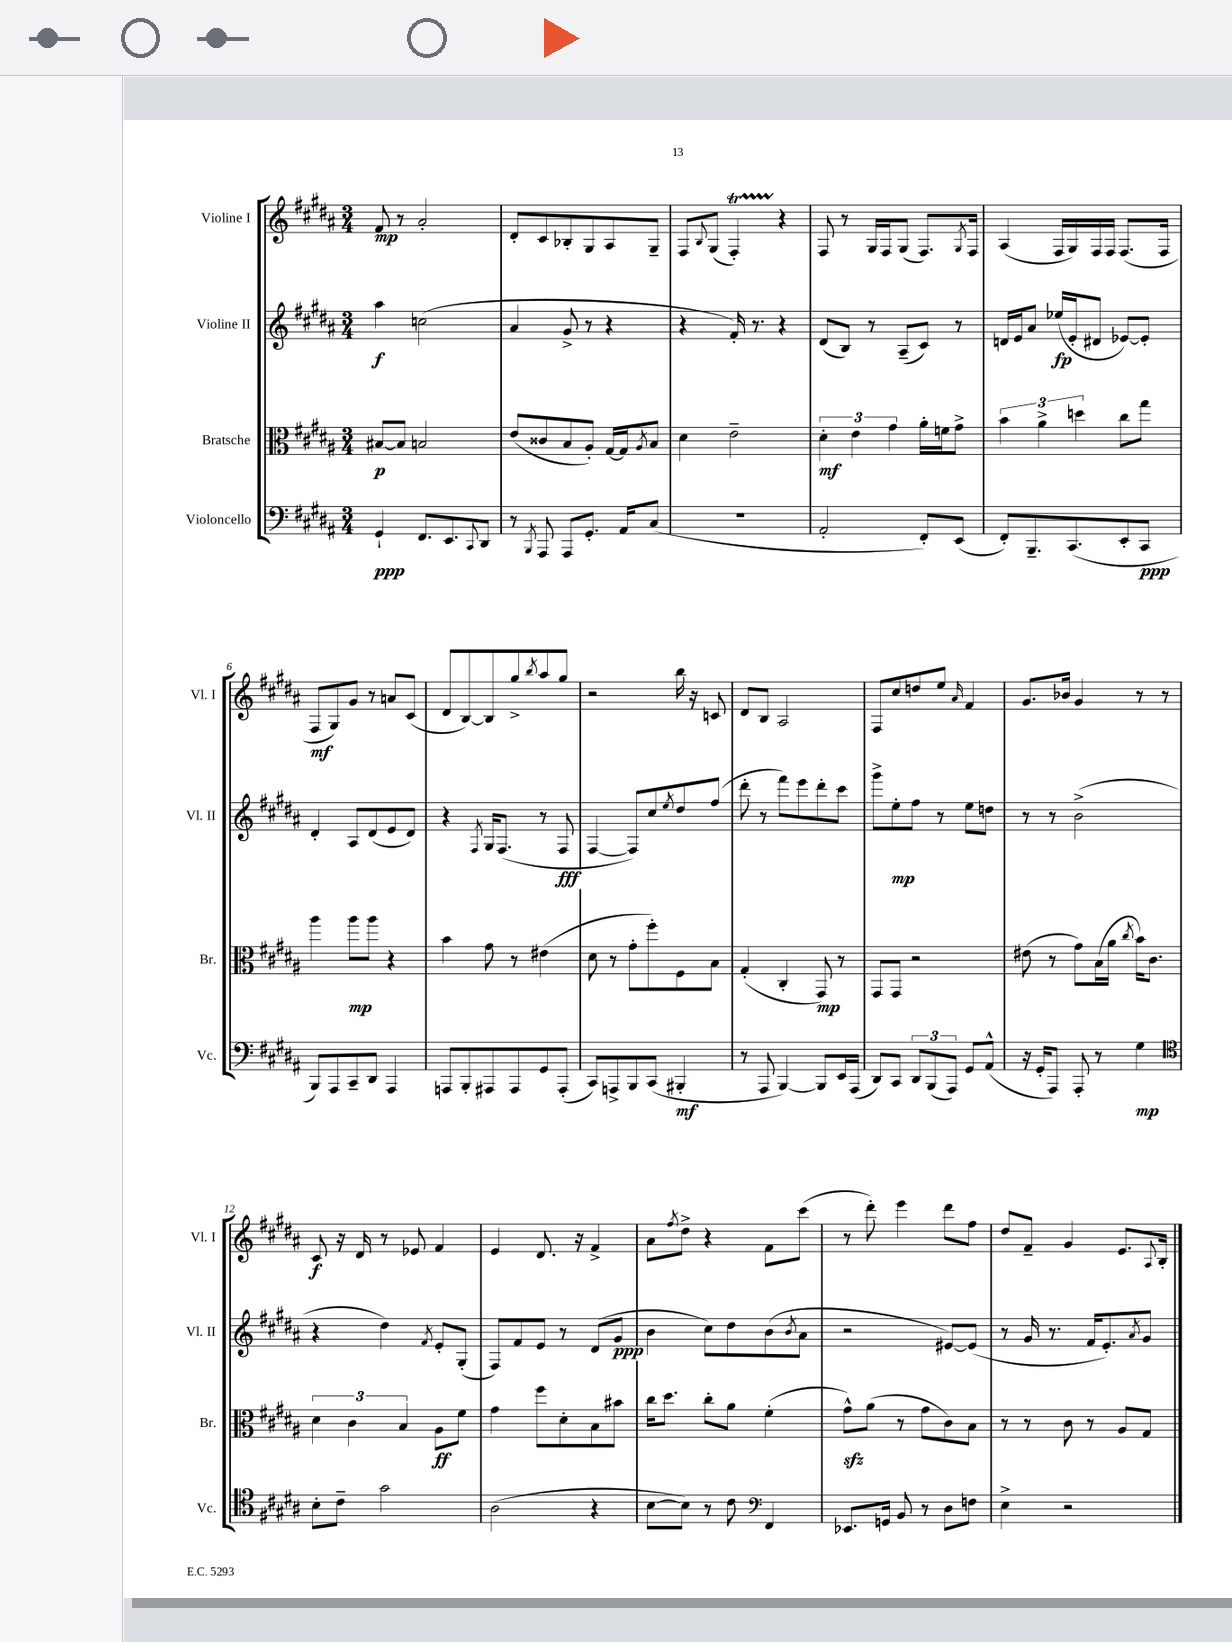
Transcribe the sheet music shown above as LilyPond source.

<<
\new StaffGroup <<
\new Staff = "s0" \with { instrumentName = "Violine I" shortInstrumentName = "Vl. I" } {
    \clef treble \key b \major \numericTimeSignature \time 3/4
    fis'8\mp r8 ais'2-. |
    dis'8-. cis'8 bes8-. gis8 ais8 gis8-- |
    fis8 \appoggiatura { b8 } gis8( fis4-.\startTrillSpan) r4\stopTrillSpan |
    fis8 r8 gis16 fis16 gis8( fis8.) \acciaccatura { gis8 } fis16 |
    ais4( fis16 gis16) fis16 fis16 fis8.( fis16 |
    fis8\mf gis8) gis'8 r8 a'8 cis'8( |
    dis'8 b8~) b8 gis''8-> \acciaccatura { b''8 } ais''8 gis''8 |
    r2 b''16 r16 c'8 |
    dis'8 b8 ais2 |
    fis8 cis''8 d''8 e''8 \grace { ais'16 } fis'4 |
    gis'8. bes'16 gis'4 r8 r8 |
    cis'8\f r16 dis'16 r8 ees'8 fis'4 |
    e'4 dis'8. r16 fis'4-> |
    ais'8 \acciaccatura { fis''8 } dis''8-> r4 fis'8 cis'''8( |
    r8 dis'''8-.) e'''4 dis'''8 fis''8 |
    dis''8 fis'8-- gis'4 e'8. \appoggiatura { ais8 } b16-. \bar "|." |
}
\new Staff = "s1" \with { instrumentName = "Violine II" shortInstrumentName = "Vl. II" } {
    \clef treble \key b \major \numericTimeSignature \time 3/4
    ais''4\f c''2( |
    ais'4 gis'8-> r8 r4 |
    r4 fis'16-.) r8. r4 |
    dis'8( b8) r8 ais8--( cis'8) r8 |
    d'16 e'16 ais'8 ees''16\fp( e'16-. dis'8 ees'8~) ees'8-. |
    dis'4-. ais8 dis'8( e'8 dis'8) |
    r4 \acciaccatura { fis8 } gis16 fis8.( r8 fis8\fff |
    fis4~ fis8) cis''8 \acciaccatura { e''8 } dis''8 fis''8( |
    dis'''8-. r8 fis'''8) e'''8 dis'''8-. cis'''8 |
    gis'''8-> e''8-.\mp fis''8 r8 e''8 d''8 |
    r8 r8 b'2->( |
    r4 dis''4) \acciaccatura { fis'8 } e'8-. gis8-.( |
    fis8) fis'8 e'8 r8 dis'8( gis'8\ppp |
    b'4 cis''8) dis''8 b'8( \acciaccatura { b'8 } ais'8 |
    r2 eis'8~) eis'8( |
    r8 gis'16 r8. fis'16 e'8.-.) \acciaccatura { ais'8 } gis'8 \bar "|." |
}
\new Staff = "s2" \with { instrumentName = "Bratsche" shortInstrumentName = "Br." } {
    \clef alto \key b \major \numericTimeSignature \time 3/4
    bis8~\p bis8 b2 |
    e'8( cisis'8 b8 ais8-.) gis16~ gis16 \acciaccatura { ais8 } b8 |
    dis'4 e'2-- |
    \tuplet 3/2 { dis'4-.\mf e'4 gis'4 } ais'16-. f'16 gis'8-> |
    \tuplet 3/2 { b'4 ais'4-> d''4 } cis''8 gis''8 |
    ais''4 ais''8\mp ais''8 r4 |
    b'4 gis'8 r8 eis'4( |
    dis'8 r8 gis'8-. fis''8-.) fis8 b8 |
    gis4-.( cis4-. gis,8\mp) r8 |
    gis,8 gis,8 r2 |
    eis'8( r8 gis'8) b16( ais'16 \acciaccatura { cis''8 } b'16) cis'8. |
    \tuplet 3/2 { dis'4 cis'4 b4 } ais8\ff fis'8 |
    gis'4 fis''8 dis'8-. b8 bis'8 |
    cis''16 dis''8. cis''8-. ais'8 fis'4-.( |
    gis'8-^\sfz) ais'8( r8 gis'8 cis'8) b8 |
    r8 r8 cis'8 r8 ais8 gis8 \bar "|." |
}
\new Staff = "s3" \with { instrumentName = "Violoncello" shortInstrumentName = "Vc." } {
    \clef bass \key b \major \numericTimeSignature \time 3/4
    gis,4-!\ppp fis,8. e,8. \appoggiatura { cis,8 } dis,8 |
    r8 \acciaccatura { b,,8 } ais,,8 ais,,8 gis,8.-. ais,16 cis8( |
    R2. |
    ais,2-. fis,8-.) e,8( |
    fis,8-.) b,,8.-- cis,8.( e,8-. cis,8\ppp |
    b,,8) ais,,8 cis,8-- dis,8 ais,,4 |
    a,,8 b,,8-. ais,,8 ais,,8 gis,8 ais,,8-.( |
    cis,8) a,,8-> b,,8 cis,8( bis,,4-.\mf |
    r8 ais,,8 b,,4~) b,,8 e,16 ais,,16( |
    dis,8) cis,8 \tuplet 3/2 { dis,8 b,,8( ais,,8) } gis,8 ais,8-^( |
    r16 gis,16-. ais,,8) ais,,8-. r8 gis4\mp |
    \clef tenor b8-. cis'8-- gis'2 |
    ais2( r4 |
    b8~ b8) r8 cis'8 \clef bass fis,4 |
    ees,8. g,16 b,8 r8 dis8 f8 |
    e4-> r2 \bar "|." |
}
>>
>>
